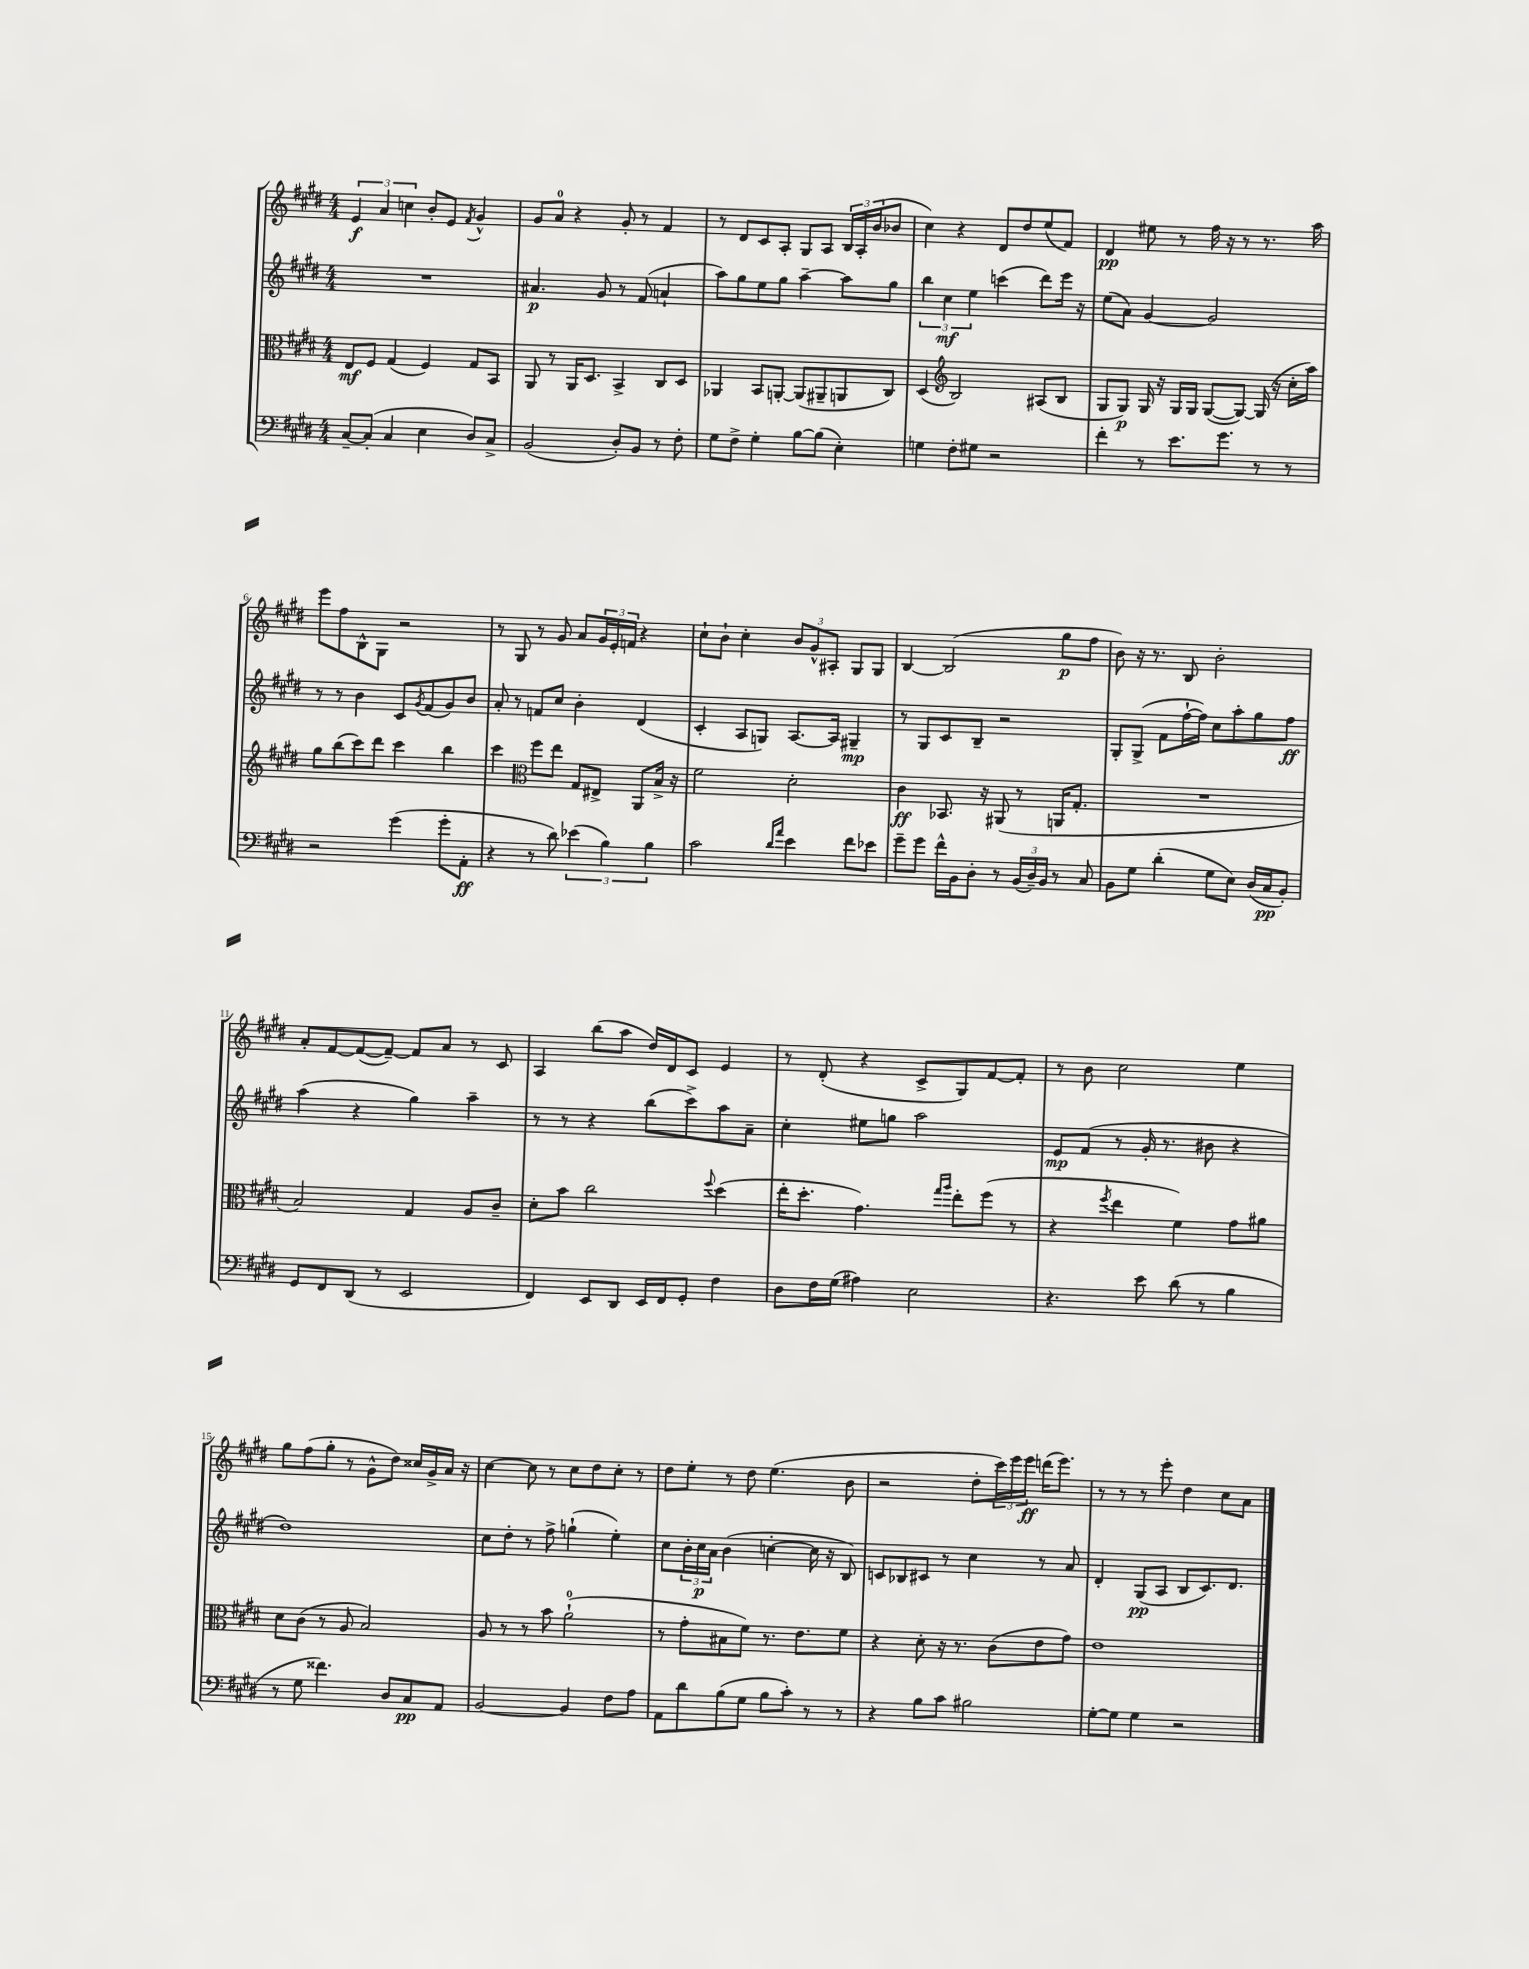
<<
\new StaffGroup <<
\new Staff = "s0" {
    \clef treble \key e \major \numericTimeSignature \time 4/4
    \tuplet 3/2 { e'4\f a'4 c''4 } b'8-. e'8 \acciaccatura { fis'8 } gis'4-^ |
    gis'8 a'8-0 r4 gis'8-. r8 fis'4 |
    r8 dis'8 cis'8 a8-. gis8 a8 \tuplet 3/2 { b16 a16-. b'16( } bes'8 |
    cis''4) r4 dis'8 dis''8 e''8( fis'8) |
    dis'4\pp eis''8 r8 fis''16 r16 r8 r8. a''16 |
    e'''8 fis''8 b8-^ gis8 r2 |
    r8 gis8 r8 gis'8 a'8 \tuplet 3/2 { gis'16 e'16-. f'16 } r4 |
    cis''8-! b'8-! cis''4-. \tuplet 3/2 { b'8 gis'8-^ ais8-. } gis8 gis8 |
    b4~ b2( gis''8\p fis''8 |
    b'8) r16 r8. b8 b'2-. |
    a'8-. fis'8~ fis'8~( fis'8~--) fis'8 a'8 r8 cis'8 |
    a4 b''8( a''8 dis''16) dis'16 cis'8 e'4 |
    r8 dis'8-.( r4 cis'8-> gis8) fis'8~ fis'8-. |
    r8 b'8 cis''2 e''4 |
    gis''8 fis''8( gis''8-. r8 gis'8-^ dis''8) cisis''16 gis'16-> a'16 r16 |
    cis''4~ cis''8 r8 cis''8 dis''8 cis''8-. r8 |
    dis''8 e''8-. r8 dis''8 e''4.( b'8 |
    r2 dis''8-. \tuplet 3/2 { cis'''16) e'''16 e'''16\ff } d'''16( e'''8.) |
    r8 r8 r8 e'''8-. dis''4 cis''8 a'8 \bar "|." |
}
\new Staff = "s1" {
    \clef treble \key e \major \numericTimeSignature \time 4/4
    R1 |
    ais'4.\p gis'8 r8 fis'8( a'4-! |
    a''8) gis''8 e''8 gis''8 a''4~-- a''8 gis''8 |
    \tuplet 3/2 { b''4 cis''4\mf e''4 } c'''4( dis'''8) e'''16 r16 |
    e''8( a'8) gis'4~ gis'2 |
    r8 r8 b'4 cis'8 \acciaccatura { gis'8 } fis'8( gis'8) b'8 |
    a'8-. r8 f'8 cis''8 b'4-. dis'4( |
    cis'4-. a8 g8) a8.~ a16 gis4--\mp |
    r8 gis8 cis'8 b8-- r2 |
    gis8-. gis8->( fis'8 fis''16~-! fis''16) cis''8 a''8-. gis''8 fis''8\ff |
    a''4( r4 gis''4) a''4-- |
    r8 r8 r4 b''8( cis'''8->) a''8 a'8-- |
    cis''4-. eis''8 g''8 a''2 |
    e'8\mp fis'8( r8 gis'16-. r8. bis'8 r4 |
    dis''1) |
    cis''8 dis''8-. r8 fis''8-> g''4-!( e''4-.) |
    cis''8 \tuplet 3/2 { b'16-. cis''16\p a'16 } b'4( c''4~-. c''16 r16 b8) |
    c'8 bes8 cis'8 r8 cis''4 r8 a'8 |
    dis'4-. gis8\pp( a8 b8 cis'8.) dis'8. \bar "|." |
}
\new Staff = "s2" {
    \clef alto \key e \major \numericTimeSignature \time 4/4
    e8\mf fis8 gis4( fis4) gis8 b,8 |
    a,8 r8 a,16 dis8. b,4-> cis8 dis8 |
    aes,4 b,8 a,8~-. a,8( ais,8-- a,8 cis8) |
    dis4( \clef treble b2) ais8( b8 |
    gis8 gis8\p) gis16 r16 gis16 gis16 gis8~( gis8~) gis16( r16 cis''16-. a''16) |
    gis''8 b''8( cis'''8) dis'''8 cis'''4 b''4 |
    cis'''4 \clef alto fis''8 e''8 gis8 eis8-> a,8 b16-> r16 |
    fis'2 dis'2-. |
    cis'4\ff bes,8. r16 ais,8( r8 a,16 gis8.-. |
    R1 |
    b2) gis4 a8 cis'8-- |
    dis'8-. b'8 cis''2 \appoggiatura { fis''8 } dis''4( |
    e''16-. dis''8.-. gis'4.) \grace { gis''16 a''16 } e''8-. fis''8( r8 |
    r4 \acciaccatura { fis''8 } e''4 fis'4) gis'8 ais'8 |
    dis'8 cis'8( r8 a8 b2) |
    a8 r8 r8 b'8 a'2-0-!( |
    r8 gis'8-. bis8 fis'8) r8. e'8. fis'8 |
    r4 dis'8-. r16 r8. cis'8( e'8 gis'8) |
    e'1 \bar "|." |
}
\new Staff = "s3" {
    \clef bass \key e \major \numericTimeSignature \time 4/4
    cis8~-- cis8-.( cis4 e4 dis8) cis8-> |
    b,2( dis8-.) b,8 r8 fis8-. |
    gis8 fis8-> gis4-. b8~ b8( e4-.) |
    g4 fis8-. gis8 r2 |
    fis'4-. r8 e'8. gis'8. r8 r8 |
    r2 gis'4( gis'8-. a,8-.\ff |
    r4 r8 dis'8) \tuplet 3/2 { ees'4( b4) b4 } |
    cis'2 \grace { dis'16 a'16 } e'4 fis'8 ees'8 |
    gis'8-- gis'8 fis'16-^ b,16 dis8-. r8 \tuplet 3/2 { b,16( dis16--) b,16 } r8 cis8 |
    b,8 gis8 dis'4-.( gis8 e8) dis16( cis16\pp b,8-.) |
    gis,8 fis,8 dis,8( r8 e,2 |
    fis,4) e,8 dis,8 e,16 fis,16 gis,8-. fis4 |
    dis8 fis16 gis16( ais4) e2 |
    r4. e'8 dis'8( r8 b4 |
    r8 gis8 fisis'4.) dis8 cis8\pp a,8 |
    b,2~ b,4 fis8 a8 |
    a,8 dis'8 b8( gis8 b8 cis'8-.) r8 r8 |
    r4 b8 cis'8 bis2 |
    gis8~-. gis8 gis4 r2 \bar "|." |
}
>>
>>
